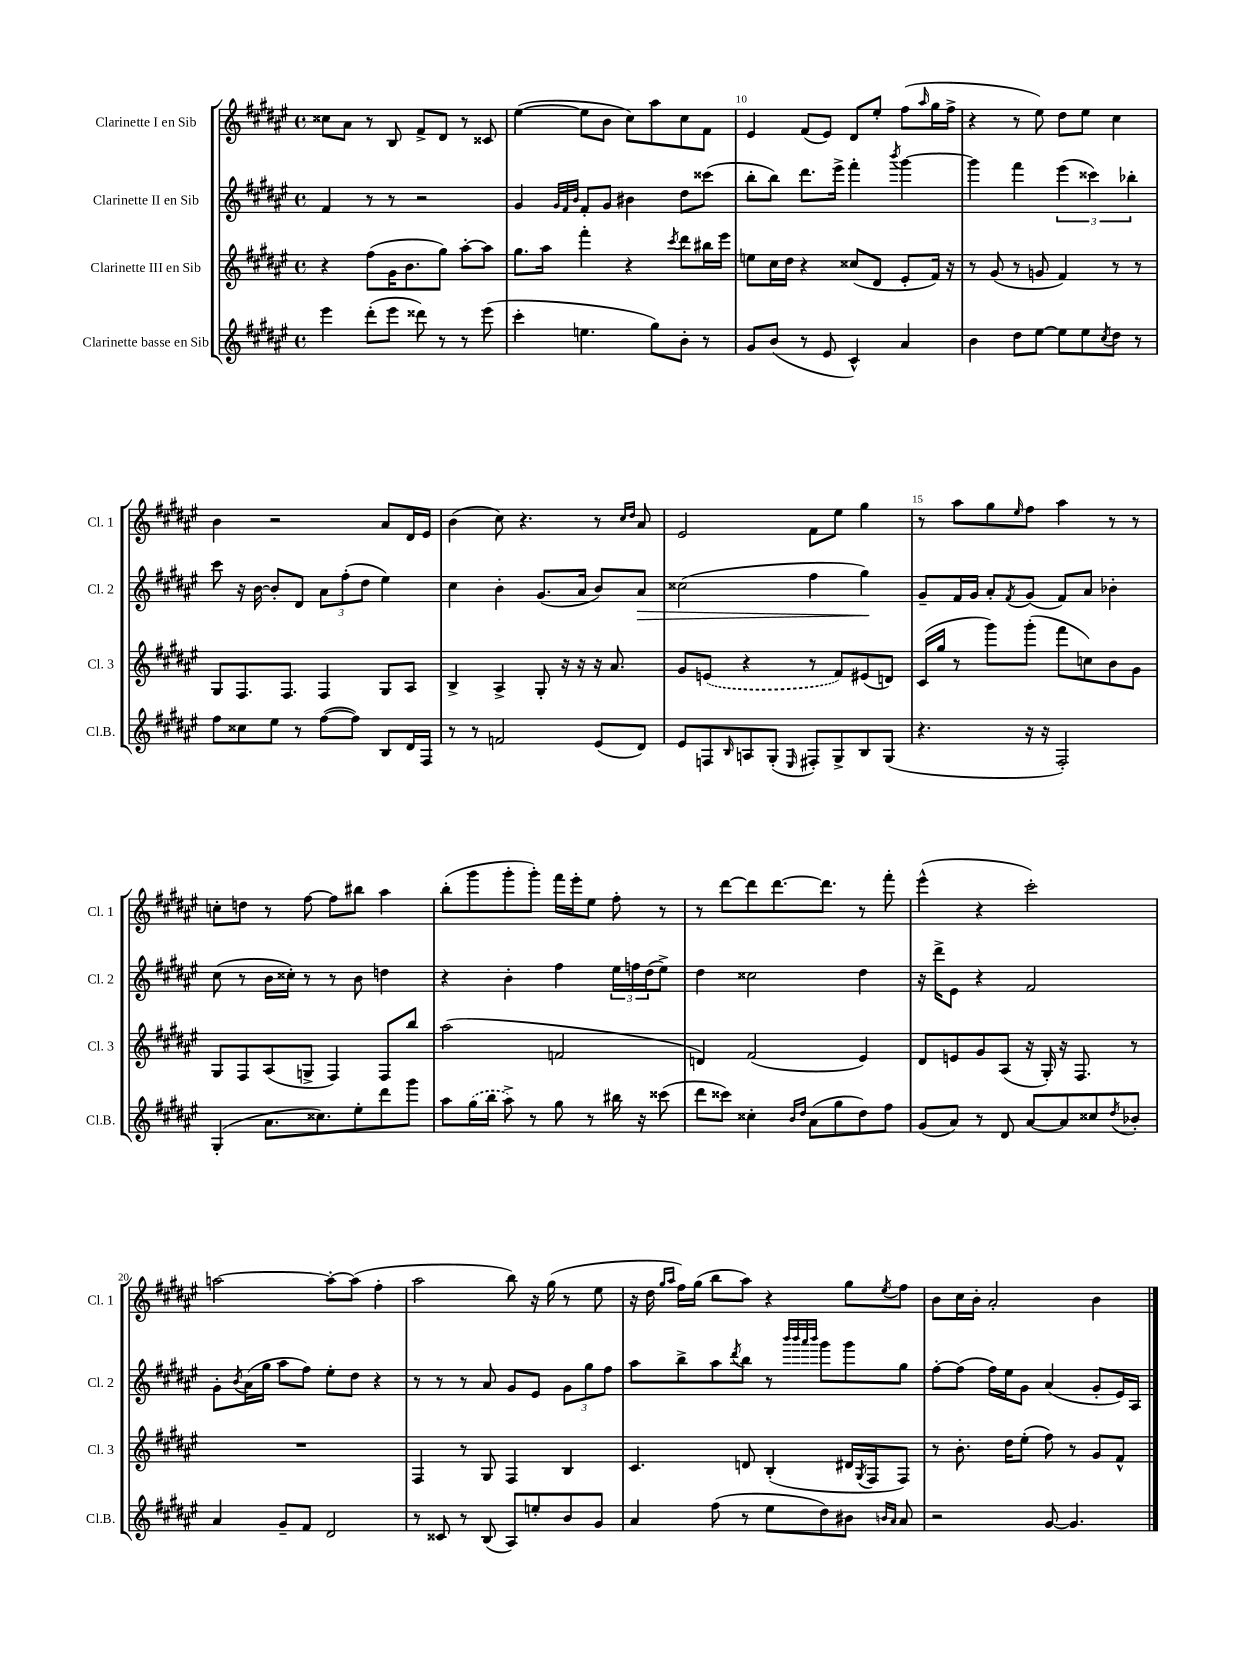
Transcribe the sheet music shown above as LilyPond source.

<<
\new StaffGroup <<
\new Staff = "s0" \with { instrumentName = "Clarinette I en Sib" shortInstrumentName = "Cl. 1" } {
    \clef treble \key fis \major \defaultTimeSignature \time 4/4
    cisis''8 ais'8 r8 b8 fis'8-> dis'8 r8 cisis'8 |
    eis''4~( eis''8 b'8 cis''8) ais''8 cis''8 fis'8 |
    eis'4 fis'8( eis'8) dis'8 eis''8-. fis''8( \grace { ais''16 } gis''16 fis''16-> |
    r4 r8 eis''8) dis''8 eis''8 cis''4 |
    b'4 r2 ais'8 dis'16 eis'16 |
    b'4( cis''8) r4. r8 \grace { cis''16 dis''16 } ais'8 |
    eis'2 fis'8 eis''8 gis''4 |
    r8 ais''8 gis''8 \grace { eis''16 } fis''8 ais''4 r8 r8 |
    c''8-. d''8 r8 fis''8~ fis''8 bis''8 ais''4 |
    b''8-.( gis'''8 gis'''8-. gis'''8-.) fis'''16 eis'''16-. eis''8 fis''8-. r8 |
    r8 dis'''8~ dis'''8 dis'''8.~ dis'''8. r8 fis'''8-. |
    eis'''4-^( r4 cis'''2-.) |
    a''2~ a''8~-. a''8( fis''4-. |
    ais''2 b''8) r16 gis''16( r8 eis''8 |
    r16 dis''16 \grace { gis''16 ais''16 } fis''16) gis''16( b''8 ais''8) r4 gis''8 \acciaccatura { eis''8 } fis''8 |
    b'8 cis''16 b'16-. ais'2-. b'4 \bar "|." |
}
\new Staff = "s1" \with { instrumentName = "Clarinette II en Sib" shortInstrumentName = "Cl. 2" } {
    \clef treble \key fis \major \defaultTimeSignature \time 4/4
    fis'4 r8 r8 r2 |
    gis'4 \grace { gis'32 fis'32 b'32 } fis'8-. gis'8 bis'4 dis''8 cisis'''8( |
    b''8-. b''8) dis'''8. eis'''16-> fis'''4-. \acciaccatura { b'''8 } gis'''4~ |
    gis'''4 fis'''4 \tuplet 3/2 { eis'''4( cisis'''4) bes''4-. } |
    cis'''8 r16 b'16~ b'8-. dis'8 \tuplet 3/2 { ais'8 fis''8-.( dis''8 } eis''4) |
    cis''4 b'4-. gis'8.( ais'16 b'8) ais'8\> |
    cisis''2( fis''4 gis''4\!) |
    gis'8-- fis'16 gis'16 ais'8-. \acciaccatura { fis'8 } gis'8( fis'8) ais'8 bes'4-. |
    cis''8( r8 b'16 cisis''16-.) r8 r8 b'8 d''4 |
    r4 b'4-. fis''4 \tuplet 3/2 { eis''16 f''16 dis''16( } eis''8->) |
    dis''4 cisis''2 dis''4 |
    r16 dis'''16-> eis'8 r4 fis'2 |
    gis'8-. \acciaccatura { b'8 } ais'16( gis''16 ais''8 fis''8) eis''8-. dis''8 r4 |
    r8 r8 r8 ais'8 gis'8 eis'8 \tuplet 3/2 { gis'8 gis''8 fis''8 } |
    ais''8 b''8-> ais''8 \acciaccatura { dis'''8 } b''8 r8 \grace { b'''32 b'''32 ais'''32 b'''32 } gis'''8 gis'''8 gis''8 |
    fis''8~-. fis''8( fis''16) eis''16 gis'8 ais'4( gis'8-. eis'16) ais16 \bar "|." |
}
\new Staff = "s2" \with { instrumentName = "Clarinette III en Sib" shortInstrumentName = "Cl. 3" } {
    \clef treble \key fis \major \defaultTimeSignature \time 4/4
    r4 fis''8( gis'16 b'8. gis''8) ais''8~-. ais''8 |
    gis''8. ais''16 fis'''4-. r4 \acciaccatura { cis'''8 } dis'''8 bis''16 eis'''16 |
    e''8 cis''16 dis''16 r4 cisis''8( dis'8 eis'8-. fis'16) r16 |
    r8 gis'8( r8 g'8 fis'4) r8 r8 |
    gis8 fis8. fis8. fis4 gis8 ais8 |
    b4-> ais4-> gis8-. r16 r16 r16 ais'8. |
    gis'8 \once \slurDashed e'8( r4 r8 fis'8) eis'8( d'8) |
    cis'16( gis''16 r8 gis'''8) gis'''8-.( fis'''8 c''8) b'8 gis'8 |
    gis8 fis8 ais8( g8-> fis4) fis8 b''8 |
    ais''2( f'2 |
    d'4) fis'2( eis'4) |
    dis'8 e'8 gis'8 ais8( r16 gis16-.) r16 fis8. r8 |
    R1 |
    fis4 r8 gis8 fis4 b4 |
    cis'4. d'8 b4-.( dis'16 \acciaccatura { gis8 } fis16 fis8) |
    r8 b'8.-. dis''16 eis''8-.( fis''8) r8 gis'8 fis'8-^ \bar "|." |
}
\new Staff = "s3" \with { instrumentName = "Clarinette basse en Sib" shortInstrumentName = "Cl.B." } {
    \clef treble \key fis \major \defaultTimeSignature \time 4/4
    eis'''4 dis'''8-.( eis'''8 disis'''8) r8 r8 eis'''8( |
    cis'''4-. e''4. gis''8) b'8-. r8 |
    gis'8 b'8( r8 eis'8 cis'4-^) ais'4 |
    b'4 dis''8 eis''8~ eis''8 eis''8 \acciaccatura { cis''8 } dis''8 r8 |
    fis''8 cisis''8 eis''8 r8 fis''8~( fis''8) b8 dis'16 fis16 |
    r8 r8 f'2 eis'8( dis'8) |
    eis'8 f8 \grace { b16 } a8 gis8-.( \grace { eis16 } fis8-.) gis8-> b8 gis8( |
    r4. r16 r16 fis2-.) |
    gis4-.( ais'8. cisis''8.) eis''8-. dis'''8 gis'''8 |
    ais''8 \once \slurDashed gis''16( b''16 ais''8->) r8 gis''8 r8 bis''16 r16 cisis'''8( |
    dis'''8 cisis'''8) cisis''4-. \grace { b'16 dis''16 } ais'8( gis''8 dis''8) fis''8 |
    gis'8( ais'8) r8 dis'8 ais'8~ ais'8 cisis''8 \acciaccatura { dis''8 } bes'8-. |
    ais'4 gis'8-- fis'8 dis'2 |
    r8 cisis'8 r8 b8( ais8) e''8-. b'8 gis'8 |
    ais'4 fis''8( r8 eis''8 dis''8) bis'8 \grace { b'16 ais'16 } ais'8 |
    r2 gis'8~ gis'4. \bar "|." |
}
>>
>>
\layout { \context { \Score currentBarNumber = #8 \override BarNumber.break-visibility = ##(#f #t #t) barNumberVisibility = #(every-nth-bar-number-visible 5) } }
